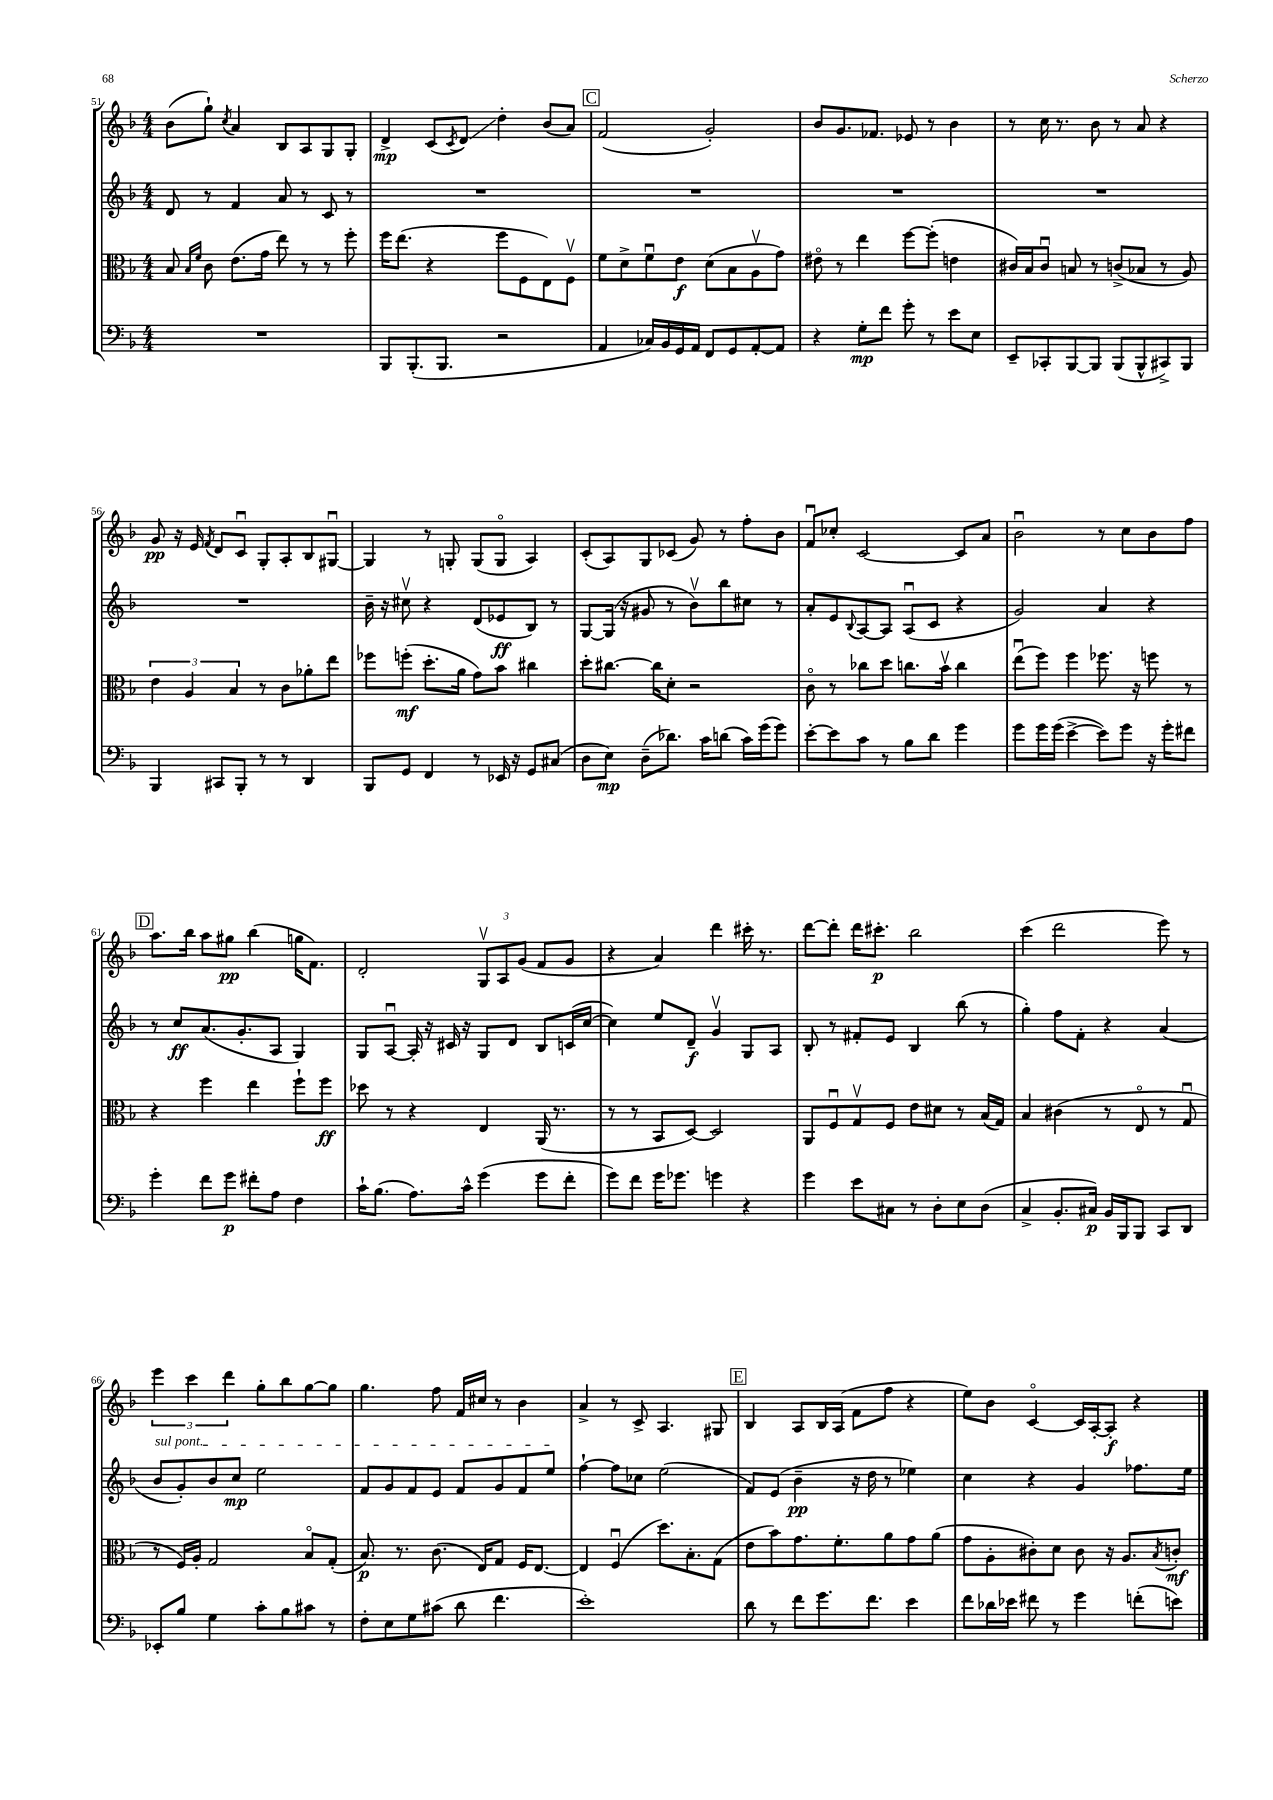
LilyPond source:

<<
\new StaffGroup <<
\new Staff = "s0" {
    \clef treble \key f \major \numericTimeSignature \time 4/4
    bes'8( g''8-!) \acciaccatura { c''8 } a'4 bes8 a8 g8 g8-. |
    d'4->\mp c'8( \acciaccatura { c'8 } d'8\glissando) d''4-. bes'8( a'8) |
    \mark \markup { \box "C" } f'2( g'2-.) |
    bes'8 g'8. fes'8. ees'8 r8 bes'4 |
    r8 c''16 r8. bes'8 r8 a'8 r4 |
    g'8\pp r16 e'16 \acciaccatura { f'8 } d'8 c'8\downbow g8-. a8-. bes8 gis8~\downbow |
    gis4 r8 g8-. g8( g8\flageolet a4) |
    c'8-.( a8) g8 ces'8( g'8) r8 f''8-. bes'8 |
    f'8\downbow ces''8-. c'2~ c'8 a'8 |
    bes'2\downbow r8 c''8 bes'8 f''8 |
    \mark \markup { \box "D" } a''8. bes''16 a''8 gis''8\pp bes''4( g''16 f'8.) |
    d'2-. \tuplet 3/2 { g8\upbow a8 g'8( } f'8 g'8 |
    r4 a'4) d'''4 cis'''16-. r8. |
    d'''8~ d'''8-. d'''16 cis'''8.-.\p bes''2 |
    c'''4( d'''2 e'''8) r8 |
    \tuplet 3/2 { e'''4 c'''4 d'''4 } g''8-. bes''8 g''8~ g''8 |
    g''4. f''8 f'16 cis''16 r8 bes'4 |
    a'4-> r8 c'8-> a4. gis8 |
    \mark \markup { \box "E" } bes4 a8 bes16 a16( f'8 f''8 r4 |
    e''8) bes'8 c'4~\flageolet c'16 a16~-. a8-.\f r4 \bar "|." |
}
\new Staff = "s1" {
    \clef treble \key f \major \numericTimeSignature \time 4/4
    d'8 r8 f'4 a'8 r8 c'8 r8 |
    R1 |
    \mark \markup { \box "C" } R1 |
    R1 |
    R1 |
    R1 |
    bes'16-- r16 cis''8\upbow r4 d'8( ees'8\ff bes8) r8 |
    g8~ g16( r16 gis'8 r8 bes'8\upbow) bes''8 cis''8 r8 |
    a'8-. e'8 \appoggiatura { bes8 } a8~ a8 a8\downbow( c'8 r4 |
    g'2) a'4 r4 |
    \mark \markup { \box "D" } r8 c''8\ff a'8.( g'8.-. a8 g4) |
    g8 a8~\downbow a16-. r16 cis'16 r16 g8 d'8 bes8 c'16( c''16~ |
    c''4) e''8 d'8--\f g'4\upbow g8 a8 |
    bes8-. r8 fis'8-. e'8 bes4 bes''8( r8 |
    g''4-.) f''8 f'8-. r4 a'4( |
    \once \override TextSpanner.bound-details.left.text = \markup { \italic "sul pont." } bes'8\startTextSpan g'8-.) bes'8 c''8\mp e''2 |
    f'8 g'8 f'8 e'8 f'8 g'8 f'8 e''8\stopTextSpan |
    f''4~-! f''8 ces''8 e''2( |
    \mark \markup { \box "E" } f'8) e'8( bes'4--\pp r16 d''16 r8 ees''4) |
    c''4 r4 g'4 fes''8. e''16 \bar "|." |
}
\new Staff = "s2" {
    \clef alto \key f \major \numericTimeSignature \time 4/4
    bes8 \grace { bes16 f'16 } c'8 e'8.( g'16 e''8) r8 r8 f''8-. |
    f''16 e''8.( r4 f''8 f8 e8) f8\upbow |
    \mark \markup { \box "C" } f'8 d'8-> f'8\downbow e'8\f d'8( bes8 a8\upbow g'8) |
    eis'8\flageolet r8 e''4 f''8~ f''8-.( e'4 |
    cis'16) bes16 cis'8\downbow b8 r8 c'8->( bes8 r8 a8) |
    \tuplet 3/2 { e'4 a4 bes4 } r8 c'8 aes'8-. e''8 |
    fes''8 f''8-.\mf( d''8.-. a'16 g'8) bes'8 cis''4 |
    d''8-. cis''8.~ cis''16 d'8-. r2 |
    c'8\flageolet r8 ces''8 d''8 c''8. bes'16\upbow c''4 |
    e''8\downbow( f''8) f''4 fes''8. r16 f''8 r8 |
    \mark \markup { \box "D" } r4 f''4 e''4 f''8-! f''8\ff |
    des''8 r8 r4 e4 a,16( r8. |
    r8 r8 bes,8 d8~) d2 |
    a,8 f8\downbow g8\upbow f8 e'8 dis'8 r8 bes16( g16) |
    bes4 cis'4( r8 e8\flageolet r8 g8\downbow |
    r8 f16) a16-. g2 bes8\flageolet g8-.( |
    bes8.\p) r8. c'8.( e16) g8 f16 e8.~ |
    e4 f4\downbow( d''8.) bes8.-. g8( |
    \mark \markup { \box "E" } e'8 bes'8) g'8. f'8.-. a'8 g'8 a'8( |
    g'8 a8-. cis'8-.) d'8 cis'8 r16 a8. \acciaccatura { bes8 } c'8-.\mf \bar "|." |
}
\new Staff = "s3" {
    \clef bass \key f \major \numericTimeSignature \time 4/4
    R1 |
    bes,,8 bes,,8.-.( bes,,8. r2 |
    \mark \markup { \box "C" } a,4 ces16) bes,16 g,16 a,16 f,8 g,8 a,8~-. a,8 |
    r4 g8-.\mp f'8 g'8-. r8 e'8 e8 |
    e,8-- ces,8-. bes,,8~ bes,,8 bes,,8( bes,,8-^ cis,8->) bes,,8 |
    bes,,4 cis,8 bes,,8-. r8 r8 d,4 |
    bes,,8 g,8 f,4 r8 ees,16 r16 g,8 cis8( |
    d8 e8\mp) d8--( des'8.) c'16 d'8( c'16) g'16( g'8) |
    e'8~-. e'8 c'8 r8 bes8 d'8 g'4 |
    g'8 g'16 g'16( e'4~-> e'8) g'8 r16 g'16-. fis'8 |
    \mark \markup { \box "D" } g'4-. f'8 g'8\p fis'8-. a8 f4 |
    c'16-! bes8.( a8.) c'16-^ g'4( g'8 f'8-. |
    g'8) f'8 g'16 ges'8. g'4 r4 |
    g'4 e'8 cis8 r8 d8-. e8 d8( |
    c4-> bes,8.-. cis16\p) bes,16 bes,,16 bes,,8 c,8 d,8 |
    ees,8-. bes8 g4 c'8-. bes8 cis'8 r8 |
    f8-. e8 g8 cis'8( d'8 f'4. |
    e'1-.) |
    \mark \markup { \box "E" } d'8 r8 f'8 g'8. f'8. e'4 |
    f'8 des'16 ees'16 fis'8 r8 g'4 f'8-.( e'8) \bar "|." |
}
>>
>>
\layout { \context { \Score currentBarNumber = #51 } }
